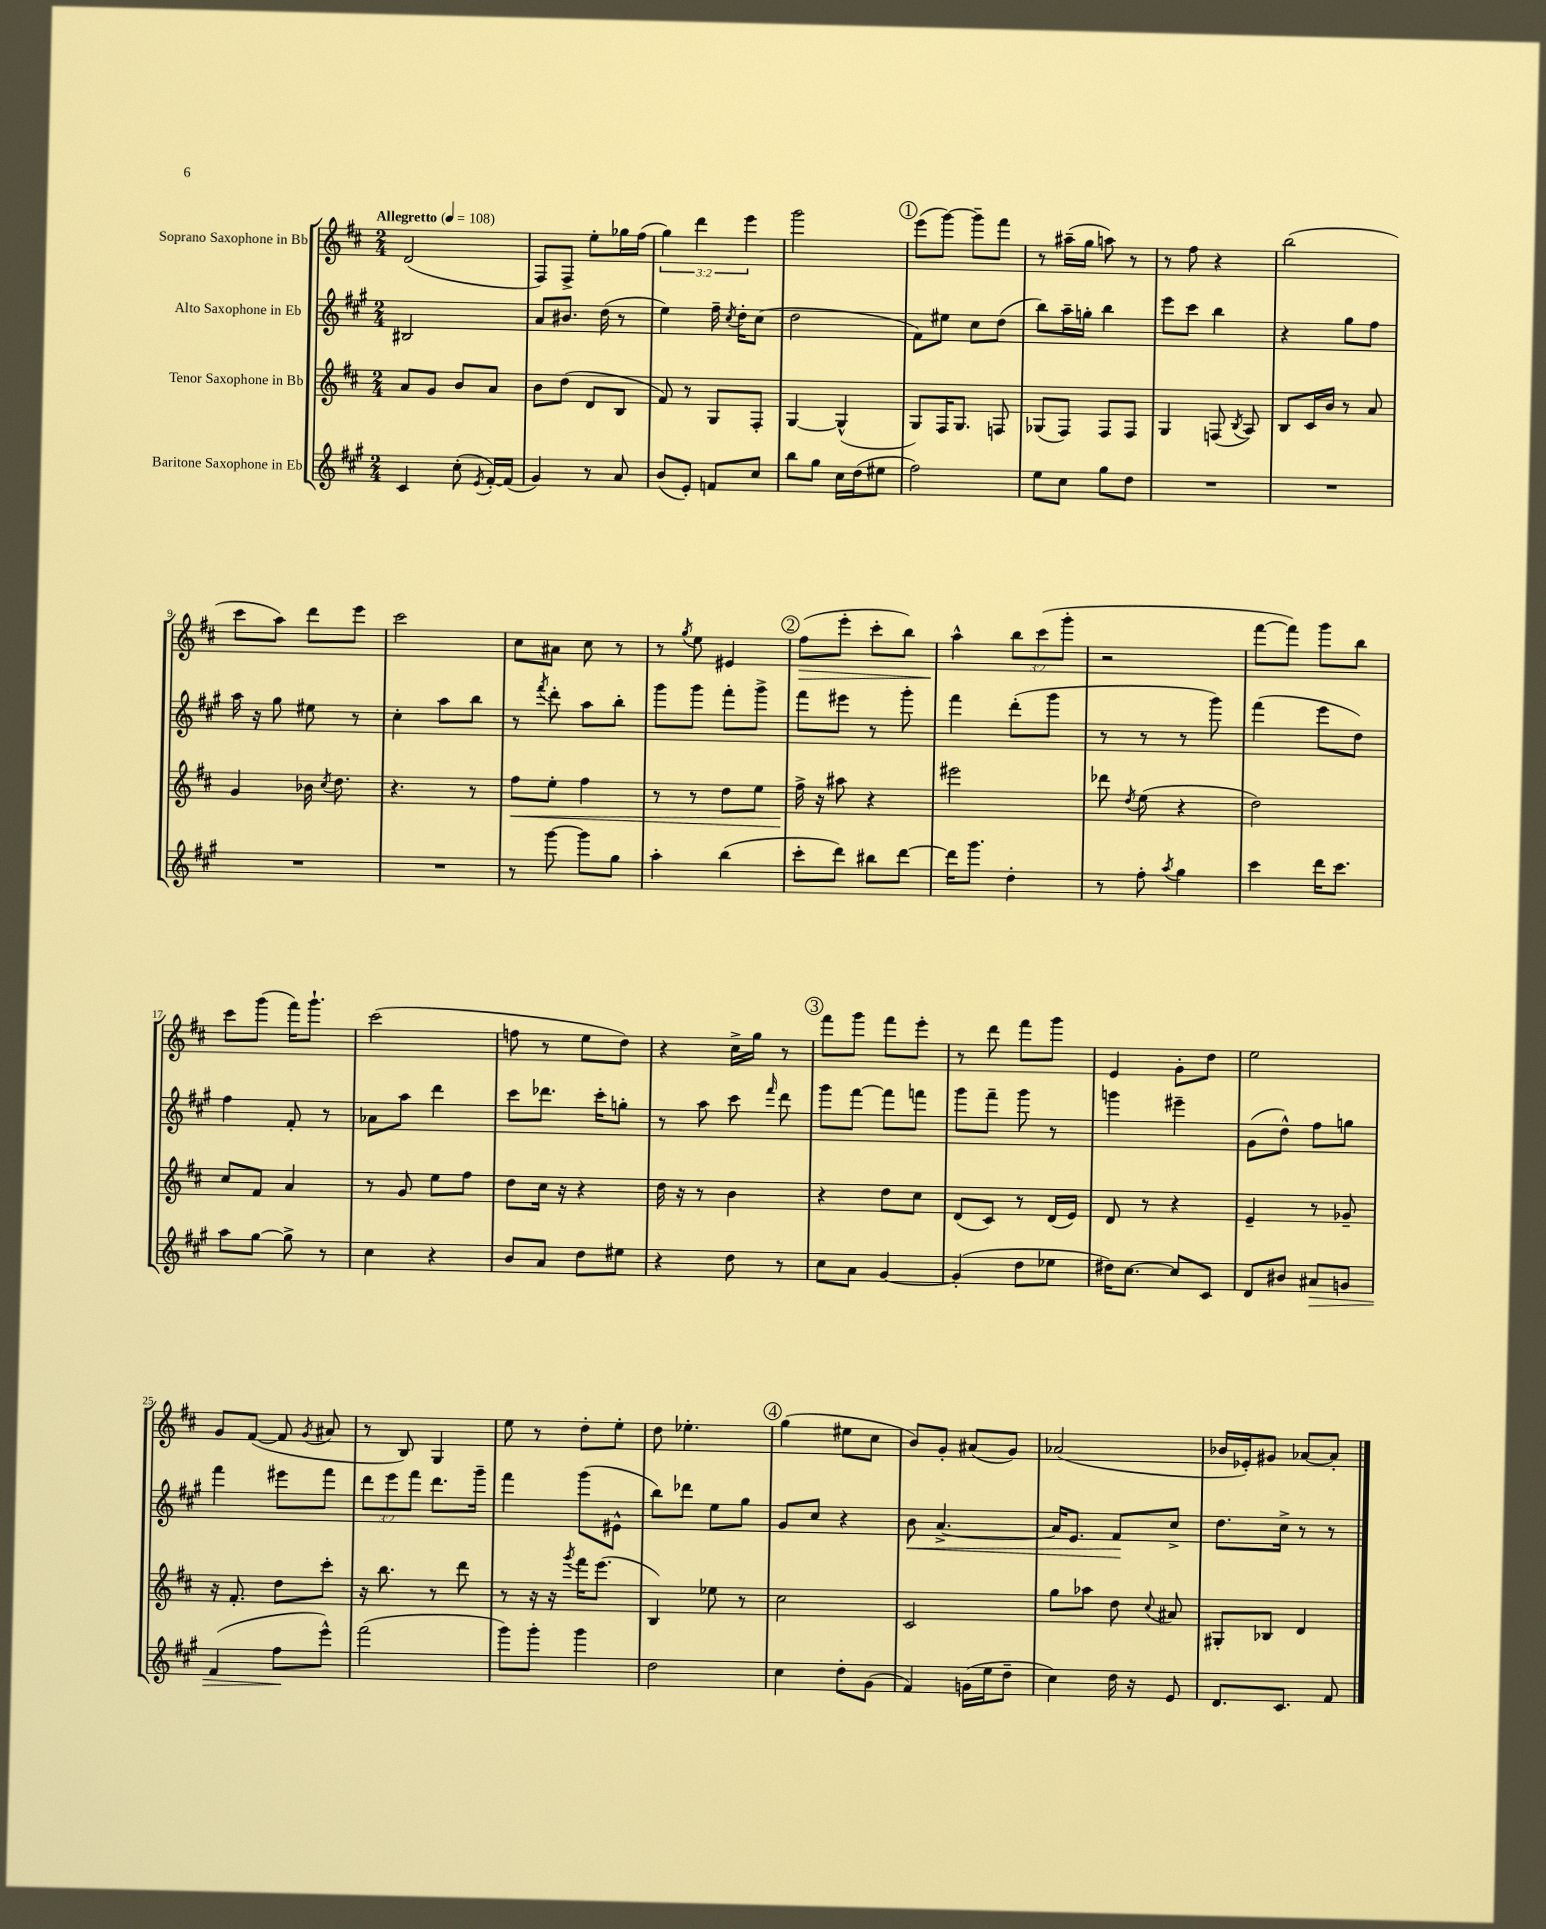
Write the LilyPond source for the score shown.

<<
\new StaffGroup <<
\new Staff = "s0" \with { instrumentName = "Soprano Saxophone in Bb" } {
    \clef treble \key d \major \numericTimeSignature \time 2/4 \override Staff.TupletNumber.text = #tuplet-number::calc-fraction-text \tempo "Allegretto" 4 = 108
    \autoBeamOff d'2( |
    fis8[) fis8]-> e''8[-. ges''16 fis''16]( |
    \tuplet 3/2 { g''4) d'''4 e'''4 } |
    g'''2 |
    \mark \markup { \circle "1" } e'''8[( g'''8]~) g'''8[-- fis'''8] |
    r8 ais''16[--( g''16] a''8) r8 |
    r8 fis''8 r4 |
    b''2( |
    cis'''8[ a''8]) d'''8[ e'''8] |
    cis'''2 |
    cis''8[ ais'8] cis''8 r8 |
    r8 \acciaccatura { g''8 } e''8 eis'4 |
    \mark \markup { \circle "2" } fis''8[\>( e'''8]-. cis'''8[-. b''8]) |
    a''4-^\! \tuplet 3/2 { b''8[ cis'''8( g'''8]-. } |
    r2 |
    fis'''8[~ fis'''8]) g'''8[ b''8] |
    cis'''8[ g'''8]( fis'''16[) g'''8.]-! |
    cis'''2( |
    f''8 r8 e''8[ d''8]) |
    r4 cis''16[-> g''16] r8 |
    \mark \markup { \circle "3" } fis'''8[ g'''8] fis'''8[ e'''8]-. |
    r8 d'''8 fis'''8[ g'''8] |
    e'4 g'8[-. d''8] |
    e''2 |
    g'8[ fis'8]~( fis'8 \acciaccatura { g'8 } ais'8 |
    r8 b8) g4 |
    e''8 r8 d''8[-. e''8]-. |
    d''8 ees''4.-. |
    \mark \markup { \circle "4" } g''4( eis''8[ cis''8] |
    b'8[) g'8]-. ais'8[( g'8]) |
    aes'2( |
    bes'16[ ees'16-.) gis'8] aes'8[~ aes'8]-. \bar "|." |
}
\new Staff = "s1" \with { instrumentName = "Alto Saxophone in Eb" } {
    \clef treble \key a \major \numericTimeSignature \time 2/4 \override Staff.TupletNumber.text = #tuplet-number::calc-fraction-text
    \autoBeamOff bis2 |
    a'8[ bis'8.] d''16( r8 |
    e''4) fis''16-- \acciaccatura { cis''8 } d''16[-. cis''8]( |
    d''2 |
    \mark \markup { \circle "1" } fis'8[) eis''8] cis''8[ d''8]( |
    b''8[) a''16-- g''16]-. b''4 |
    e'''8[ cis'''8] b''4 |
    r4 gis''8[ fis''8] |
    a''16 r16 gis''8 eis''8 r8 |
    cis''4-. a''8[ b''8] |
    r8 \acciaccatura { fis'''8 } d'''8-. a''8[ b''8]-. |
    gis'''8[ gis'''8] fis'''8[-. gis'''8]-> |
    \mark \markup { \circle "2" } fis'''8[ eis'''8] r8 gis'''8-. |
    fis'''4 d'''8[-.( gis'''8] |
    r8 r8 r8 gis'''8) |
    fis'''4( e'''8[ d''8]) |
    fis''4 fis'8-. r8 |
    aes'8[ a''8] d'''4 |
    cis'''8[ des'''8.] cis'''16[-. g''8]-. |
    r8 a''8 cis'''8 \grace { fis'''16 } d'''8 |
    \mark \markup { \circle "3" } gis'''8[ fis'''8]~ fis'''8[ f'''8] |
    gis'''8[ fis'''8]-- gis'''8 r8 |
    g'''4 eis'''4-- |
    gis'8[( d''8]-^) fis''8[ g''8] |
    fis'''4 eis'''8[ fis'''8] |
    \tuplet 3/2 { d'''8[ e'''8 fis'''8] } d'''8.[ gis'''16]-- |
    fis'''4 gis'''8[( eis'8]-^ |
    b''8[) des'''8] e''8[ gis''8] |
    \mark \markup { \circle "4" } gis'8[ cis''8] r4 |
    b'8\< a'4.~-> |
    a'16[ e'8.] fis'8[\! cis''8]-> |
    d''8.[ cis''16]-> r8 r8 \bar "|." |
}
\new Staff = "s2" \with { instrumentName = "Tenor Saxophone in Bb" } {
    \clef treble \key d \major \numericTimeSignature \time 2/4
    \autoBeamOff a'8[ g'8] b'8[ a'8] |
    b'8[ d''8]( d'8[ b8] |
    fis'8) r8 g8[ fis8]-. |
    g4~ g4-^( |
    \mark \markup { \circle "1" } g8[) fis16 g8.] f8 |
    ges8[( fis8]) fis8[ fis8] |
    g4 f8( \acciaccatura { b8 } a8) |
    b8[ cis'16 b'16] r8 a'8 |
    g'4 bes'16 \acciaccatura { cis''8 } d''8. |
    r4. r8 |
    fis''8[\< e''8]-. fis''4 |
    r8 r8 d''8[ e''8] |
    \mark \markup { \circle "2" } fis''16->\! r16 ais''8 r4 |
    eis'''2 |
    des'''8 \acciaccatura { d''8 } e''8( r4 |
    d''2) |
    cis''8[ fis'8] a'4 |
    r8 g'8 e''8[ fis''8] |
    d''8[ cis''16] r16 r4 |
    d''16 r16 r8 b'4 |
    \mark \markup { \circle "3" } r4 d''8[ cis''8] |
    d'8[( cis'8]) r8 d'16[( e'16]) |
    d'8 r8 r4 |
    e'4-- r8 ges'8-- |
    r16 fis'8.-. d''8[ cis'''8]-. |
    r16 b''8. r8 d'''8 |
    r8 r16 r16 \acciaccatura { g'''8 } fis'''16[ e'''8.]( |
    b4) ees''8 r8 |
    \mark \markup { \circle "4" } cis''2 |
    cis'2 |
    g''8[ aes''8] d''8 \appoggiatura { cis''8 } ais'8 |
    gis8[-. bes8] d'4 \bar "|." |
}
\new Staff = "s3" \with { instrumentName = "Baritone Saxophone in Eb" } {
    \clef treble \key a \major \numericTimeSignature \time 2/4
    \autoBeamOff cis'4 cis''8-.( \acciaccatura { e'8 } fis'16[~-.) fis'16]( |
    gis'4) r8 a'8 |
    b'8[( e'8]-.) f'8[ cis''8] |
    b''8[ gis''8] cis''16[ d''16( eis''8] |
    \mark \markup { \circle "1" } fis''2) |
    e''8[ cis''8] gis''8[ d''8] |
    R2 |
    R2 |
    R2 |
    R2 |
    r8 gis'''8~ gis'''8[ gis''8] |
    a''4-. b''4( |
    \mark \markup { \circle "2" } cis'''8[-. d'''8]) bis''8[ d'''8]~ |
    d'''16[ gis'''8.] d''4-. |
    r8 fis''8-. \acciaccatura { a''8 } gis''4 |
    cis'''4 d'''16[ cis'''8.] |
    a''8[ gis''8]~ gis''8-> r8 |
    cis''4 r4 |
    b'8[ a'8] d''8[ eis''8] |
    r4 d''8 r8 |
    \mark \markup { \circle "3" } cis''8[ a'8] gis'4~ |
    gis'4-.( d''8[ ees''8] |
    dis''16[) cis''8.]~ cis''8[ cis'8] |
    d'8[ bis'8] ais'8[\> g'8] |
    fis'4( fis''8[\! e'''8]-^) |
    fis'''2( |
    gis'''8[) gis'''8]-. gis'''4 |
    d''2 |
    \mark \markup { \circle "4" } cis''4 d''8[-. gis'8]( |
    fis'4) g'16[( e''16 d''8]-- |
    cis''4) d''16 r16 e'8 |
    d'8.[ cis'8.] fis'8 \bar "|." |
}
>>
>>
